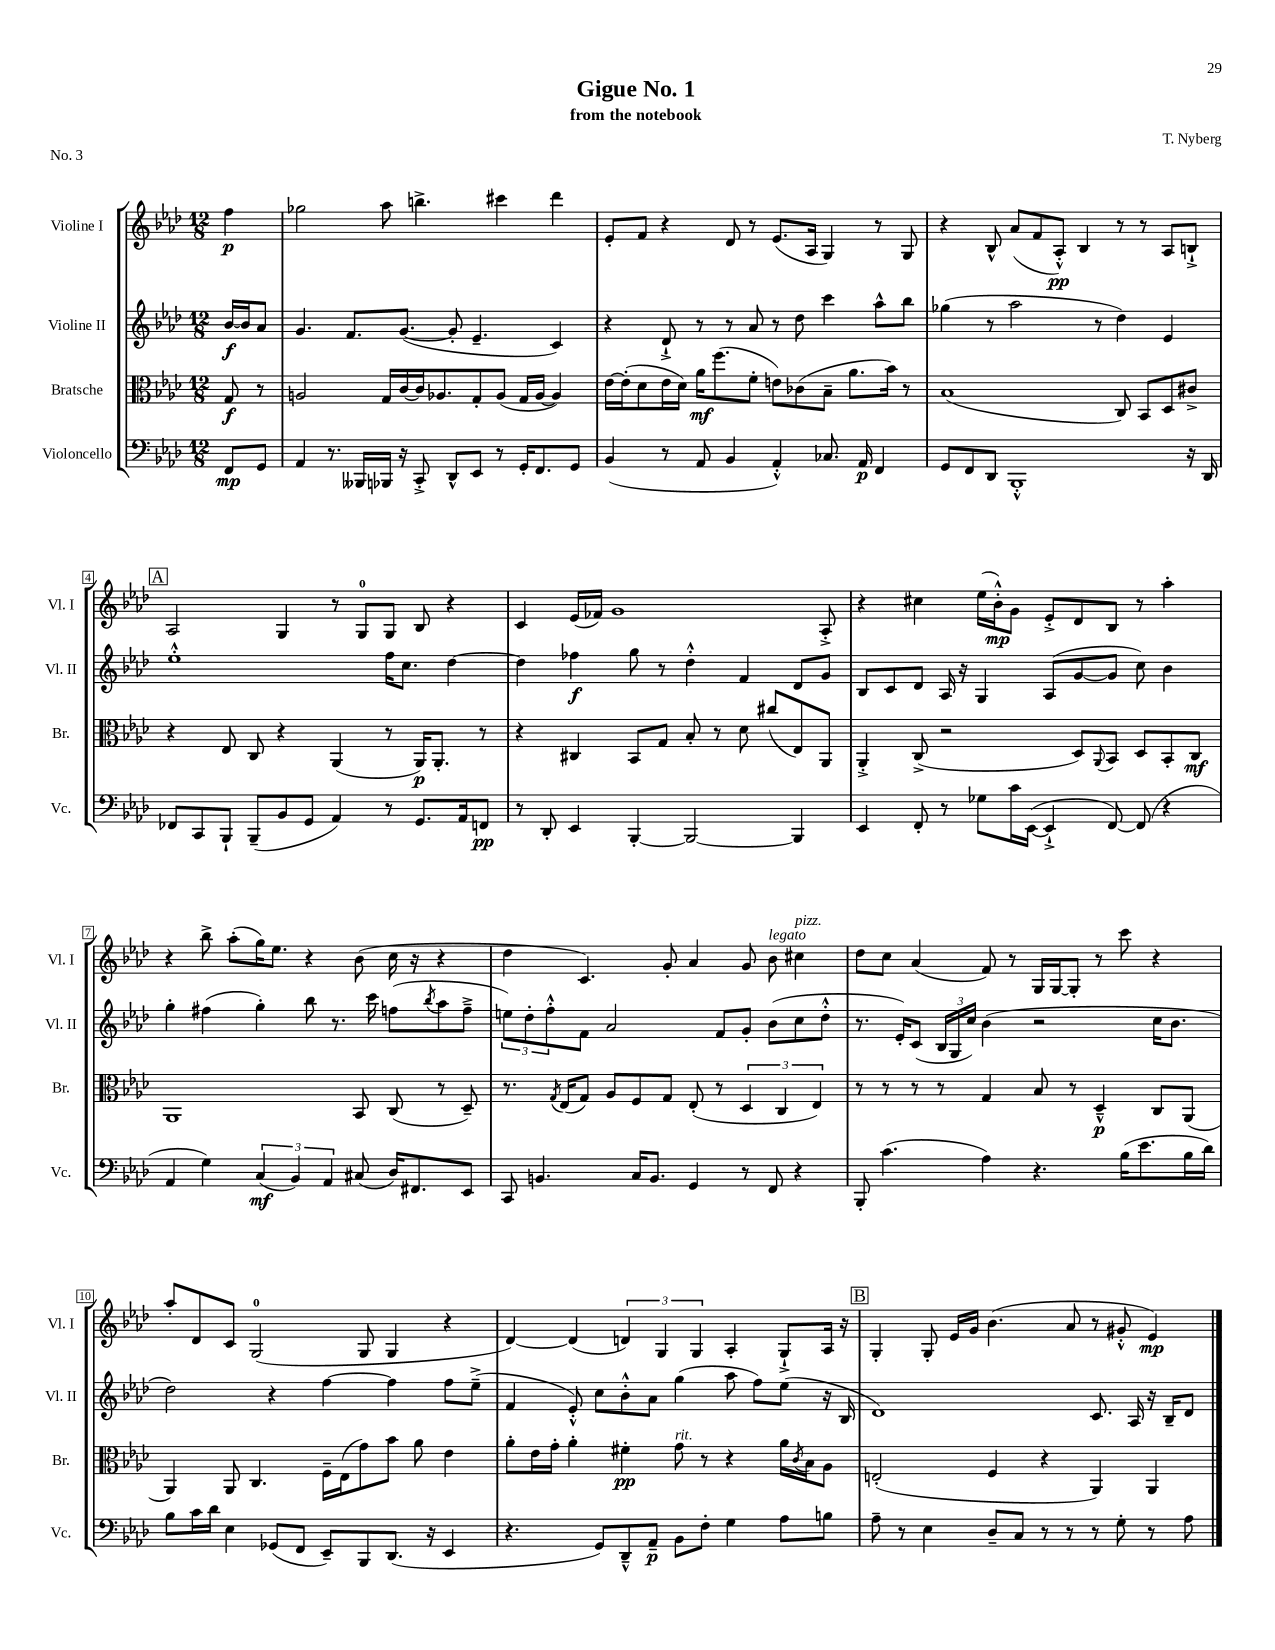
\header { title = "Gigue No. 1" composer = "T. Nyberg" subtitle = "from the notebook" piece = "No. 3" }
<<
\new StaffGroup <<
\new Staff = "s0" \with { instrumentName = "Violine I" shortInstrumentName = "Vl. I" } {
    \clef treble \key aes \major \numericTimeSignature \time 12/8 \partial 4
    f''4\p |
    ges''2 aes''8 b''4.-> cis'''4 des'''4 |
    ees'8-. f'8 r4 des'8 r8 ees'8.( aes16 g4) r8 g8 |
    r4 bes8-^ aes'8( f'8 aes8-.-^\pp) bes4 r8 r8 aes8 b8-!-> |
    \mark \markup { \box "A" } aes2 g4 r8 g8-0 g8 bes8 r4 |
    c'4 ees'16( fes'16) g'1 aes8-.-> |
    r4 cis''4 ees''16( bes'16-.-^\mp) g'8 ees'8-.-> des'8 bes8 r8 aes''4-. |
    r4 bes''8-> aes''8-.( g''16) ees''8. r4 bes'8( c''16 r16 r4 |
    des''4 c'4.) g'8-. aes'4 g'8 bes'8^\markup { \italic "legato" } cis''4^\markup { \italic "pizz." } |
    des''8 c''8 aes'4( f'8) r8 g16 g16~ g8-. r8 c'''8 r4 |
    aes''8-. des'8 c'8 g2-0( g8 g4 r4 |
    des'4~) des'4( \tuplet 3/2 { d'4) g4 g4 } aes4-. g8-!-> aes16 r16 |
    \mark \markup { \box "B" } g4-. g8-. ees'16 g'16 bes'4.( aes'8 r8 gis'8-.-^ ees'4\mp) \bar "|." |
}
\new Staff = "s1" \with { instrumentName = "Violine II" shortInstrumentName = "Vl. II" } {
    \clef treble \key aes \major \numericTimeSignature \time 12/8 \partial 4
    bes'16~\f bes'16 aes'8 |
    g'4. f'8. g'8.~( g'8-. ees'4.-- c'4) |
    r4 des'8-!-> r8 r8 aes'8 r8 des''8 c'''4 aes''8-^ bes''8 |
    ges''4( r8 aes''2 r8 des''4) ees'4 |
    \mark \markup { \box "A" } ees''1-.-^ f''16 c''8. des''4~ |
    des''4 fes''4\f g''8 r8 des''4-.-^ f'4 des'8 g'8 |
    bes8 c'8 des'8 aes16 r16 g4 aes8( g'8~ g'8 c''8) bes'4 |
    g''4-. fis''4( g''4-.) bes''8 r8. c'''16 f''8( \acciaccatura { bes''8 } aes''8 f''8---> |
    \tuplet 3/2 { e''8) des''8-. f''8-.-^ } f'8 aes'2 f'8 g'8-. bes'8( c''8 des''8-.-^ |
    r8. ees'16-.) c'8( \tuplet 3/2 { bes16 g16 c''16) } bes'4( r2 c''16 bes'8. |
    des''2) r4 f''4~ f''4 f''8 ees''8--->( |
    f'4 ees'8-.-^) c''8 bes'8-.-^ aes'8 g''4( aes''8 f''8) ees''8( r16 bes16 |
    \mark \markup { \box "B" } des'1) c'8. aes16 r16 bes16-- des'8 \bar "|." |
}
\new Staff = "s2" \with { instrumentName = "Bratsche" shortInstrumentName = "Br." } {
    \clef alto \key aes \major \numericTimeSignature \time 12/8 \partial 4
    g8\f r8 |
    a2 g16 c'16~ c'16 aes8. g8-. aes8( g16 aes16~ aes4) |
    ees'16~ ees'16-.( des'8 ees'16 des'16) aes'16\mf f''8.( f'8-. e'8) ces'8( bes8-- aes'8. bes'16) r8 |
    bes1( c8) bes,8 des8 cis'8-> |
    \mark \markup { \box "A" } r4 ees8 c8 r4 aes,4( r8 aes,16\p) aes,8.-. r8 |
    r4 cis4 bes,8 g8 bes8-. r8 des'8 cis''8( ees8) aes,8 |
    aes,4-.-> c8->( r2 des8) \appoggiatura { aes,8 } bes,8 des8 bes,8-. c8\mf |
    aes,1 bes,8 c8( r8 des8--) |
    r8. \acciaccatura { g8 } ees16( g8) aes8 f8 g8 ees8-.( r8 \tuplet 3/2 { des4 c4 ees4) } |
    r8 r8 r8 r8 g4 bes8 r8 des4---^\p c8 aes,8( |
    aes,4) aes,8 c4. f16-- ees16( g'8) bes'8 aes'8 ees'4 |
    aes'8-. ees'16 g'16-. aes'4-. fis'4-.\pp g'8^\markup { \italic "rit." } r8 r4 aes'16 \acciaccatura { c'8 } bes16 aes8 |
    \mark \markup { \box "B" } e2-.( f4 r4 aes,4) aes,4 \bar "|." |
}
\new Staff = "s3" \with { instrumentName = "Violoncello" shortInstrumentName = "Vc." } {
    \clef bass \key aes \major \numericTimeSignature \time 12/8 \partial 4
    f,8\mp g,8 |
    aes,4 r8. beses,,16 bes,,16 r16 c,8-.-> des,8-^ ees,8 r8 g,16-. f,8. g,8 |
    bes,4( r8 aes,8 bes,4 aes,4-.-^) ces8. aes,16\p f,4 |
    g,8 f,8 des,8 bes,,1-.-^ r16 des,16 |
    \mark \markup { \box "A" } fes,8 c,8 bes,,8-! bes,,8--( bes,8 g,8 aes,4) r8 g,8. aes,16 f,8\pp |
    r8 des,8-. ees,4 bes,,4~-. bes,,2~ bes,,4 |
    ees,4 f,8-. r8 ges8 c'16 ees,16~( ees,4-!-> f,8~) f,8( r4 |
    aes,4 g4) \tuplet 3/2 { c4\mf( bes,4) aes,4 } cis8( des16) fis,8. ees,8 |
    c,8 b,4. c16 b,8. g,4 r8 f,8 r4 |
    bes,,8-. c'4.( aes4) r4. bes16( ees'8. bes16 des'16) |
    bes8 c'16 des'16 ees4 ges,8( f,8 ees,8--) bes,,8 des,8.( r16 ees,4 |
    r4. g,8) des,8---^ aes,8--\p bes,8 f8-. g4 aes8 b8 |
    \mark \markup { \box "B" } aes8-- r8 ees4 des8-- c8 r8 r8 r8 g8-. r8 aes8 \bar "|." |
}
>>
>>
\layout { \context { \Score \override BarNumber.stencil = #(make-stencil-boxer 0.1 0.3 ly:text-interface::print) } }
